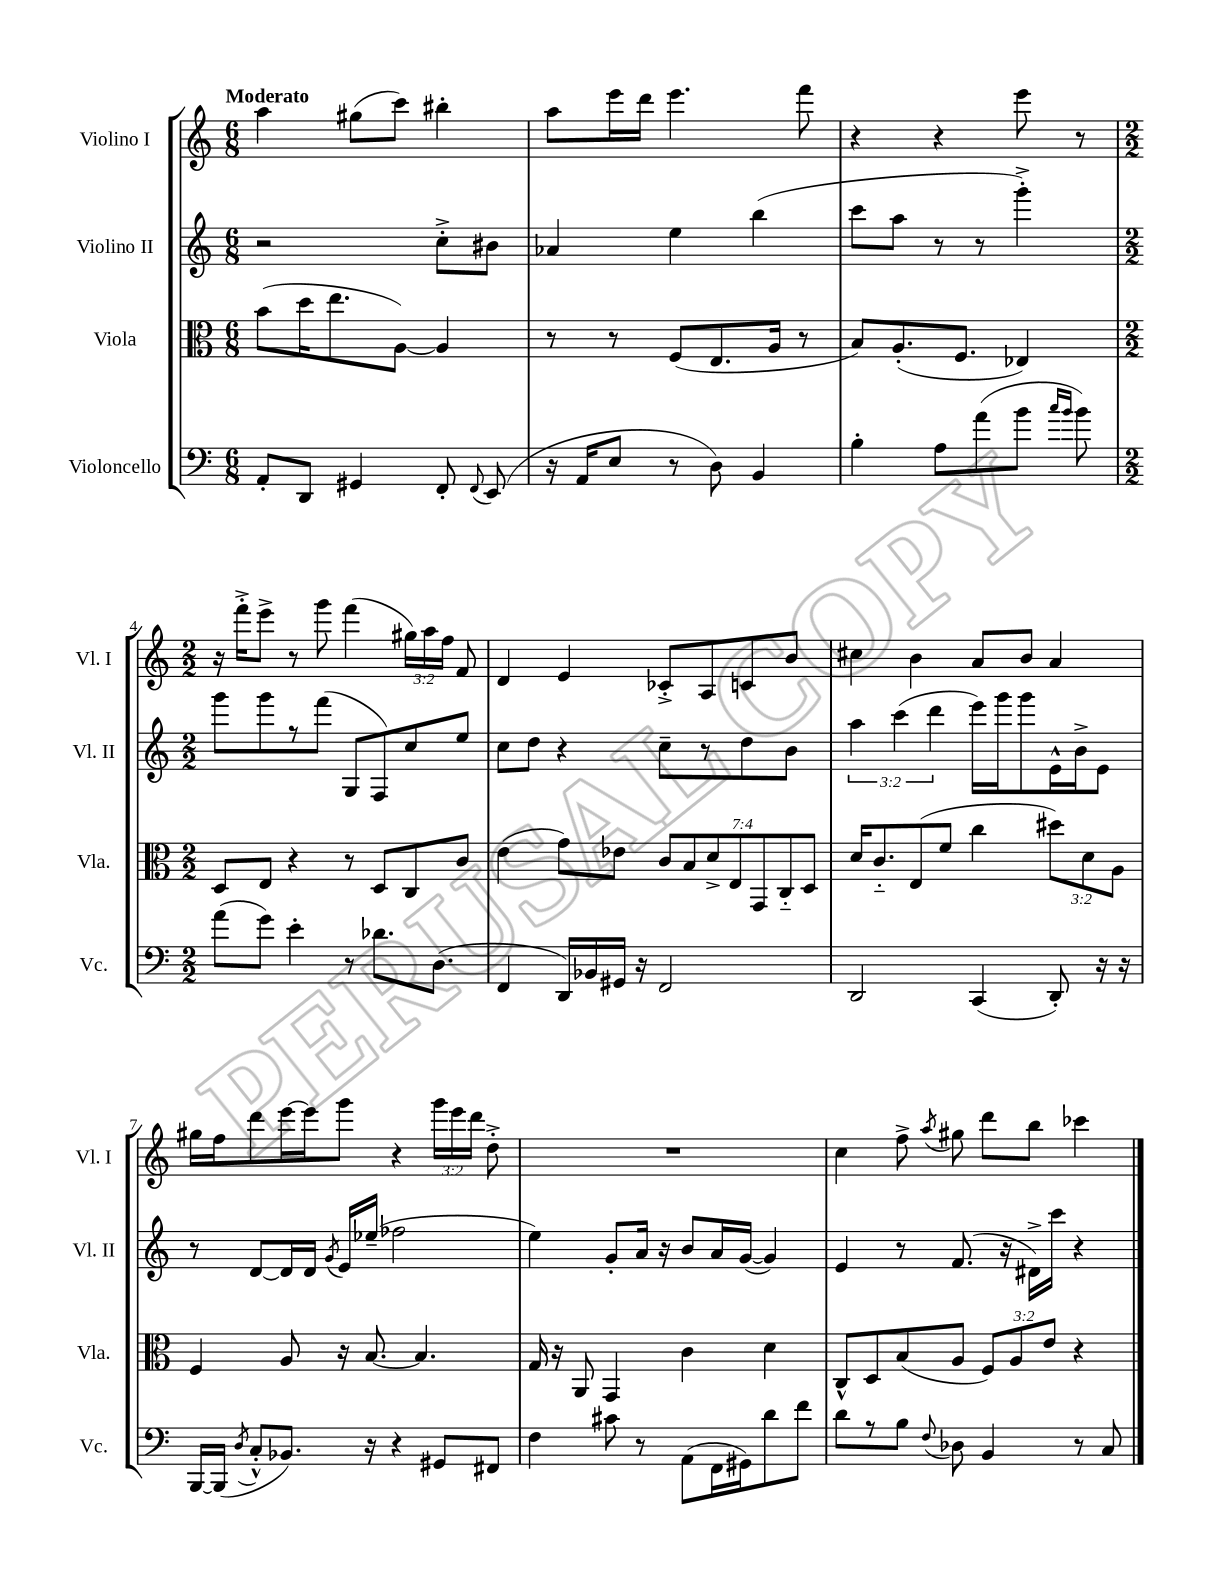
<<
\new StaffGroup <<
\new Staff = "s0" \with { instrumentName = "Violino I" shortInstrumentName = "Vl. I" } {
    \clef treble \key c \major \numericTimeSignature \time 6/8 \override Staff.TupletNumber.text = #tuplet-number::calc-fraction-text \tempo "Moderato"
    \autoBeamOff a''4 gis''8[( c'''8]) bis''4-. |
    a''8[ e'''16 d'''16] e'''4. f'''8 |
    r4 r4 e'''8 r8 |
    \numericTimeSignature \time 2/2 r16 f'''16[-.-> e'''8]-> r8 g'''8 f'''4( \tuplet 3/2 { gis''16[) a''16 f''16] } f'8 |
    d'4 e'4 ces'8[-.-> a8 c'8 b'8] |
    cis''4 b'4 a'8[ b'8] a'4 |
    gis''16[ f''16 d'''8 e'''16~ e'''16 g'''8] r4 \tuplet 3/2 { g'''16[ e'''16 d'''16] } d''8-.-> |
    R1 |
    c''4 f''8-> \acciaccatura { a''8 } gis''8 d'''8[ b''8] ces'''4 \bar "|." |
}
\new Staff = "s1" \with { instrumentName = "Violino II" shortInstrumentName = "Vl. II" } {
    \clef treble \key c \major \numericTimeSignature \time 6/8 \override Staff.TupletNumber.text = #tuplet-number::calc-fraction-text
    \autoBeamOff r2 c''8[-.-> bis'8] |
    aes'4 e''4 b''4( |
    c'''8[ a''8] r8 r8 g'''4-.->) |
    \numericTimeSignature \time 2/2 g'''8[ g'''8 r8 f'''8]( g8[ f8) c''8 e''8] |
    c''8[ d''8] r4 c''8[-- r8 d''8 b'8] |
    \tuplet 3/2 { a''4 c'''4( d'''4 } e'''16[) g'''16 g'''8 e'16-^ b'16-> e'8] |
    r8 d'8[~ d'16 d'16] \acciaccatura { g'8 } e'16[ ees''16]--( fes''2 |
    e''4) g'8[-. a'16] r16 b'8[ a'16 g'16]~( g'4) |
    e'4 r8 f'8.( r16 dis'16[->) c'''16] r4 \bar "|." |
}
\new Staff = "s2" \with { instrumentName = "Viola" shortInstrumentName = "Vla." } {
    \clef alto \key c \major \numericTimeSignature \time 6/8 \override Staff.TupletNumber.text = #tuplet-number::calc-fraction-text
    \autoBeamOff b'8[( d''16 e''8. a8]~) a4 |
    r8 r8 f8[( e8. a16] r8 |
    b8[) a8.-.( f8.] ees4) |
    \numericTimeSignature \time 2/2 d8[ e8] r4 r8 d8[ c8 c'8] |
    e'4( g'8[) ees'8] \tuplet 7/4 { c'8[ b8 d'8-> e8 g,8 c8-_ d8] } |
    d'16[ c'8.-_ e8( f'8] c''4 \tuplet 3/2 { dis''8[) d'8 a8] } |
    f4 a8 r16 b8.~ b4. |
    g16 r16 a,8 g,4 c'4 d'4 |
    c8[-^ d8 b8( a8] \tuplet 3/2 { f8[) a8 e'8] } r4 \bar "|." |
}
\new Staff = "s3" \with { instrumentName = "Violoncello" shortInstrumentName = "Vc." } {
    \clef bass \key c \major \numericTimeSignature \time 6/8
    \autoBeamOff a,8[-. d,8] gis,4 f,8-. \appoggiatura { f,8 } e,8( |
    r16 a,16[ e8] r8 d8) b,4 |
    b4-. a8[ a'8( b'8] \grace { c''16[ b'16] } b'8) |
    \numericTimeSignature \time 2/2 a'8[( g'8]) e'4-. r8 des'8.[ d8.]( |
    f,4 d,16[) bes,16 gis,16] r16 f,2 |
    d,2 c,4( d,8-.) r16 r16 |
    b,,16[~ b,,16]( \acciaccatura { d8 } c8[-.-^ bes,8.]) r16 r4 gis,8[ fis,8] |
    f4 cis'8 r8 a,8[( f,16 gis,16) d'8 f'8] |
    d'8[ r8 b8] \appoggiatura { f8 } des8 b,4 r8 c8 \bar "|." |
}
>>
>>
